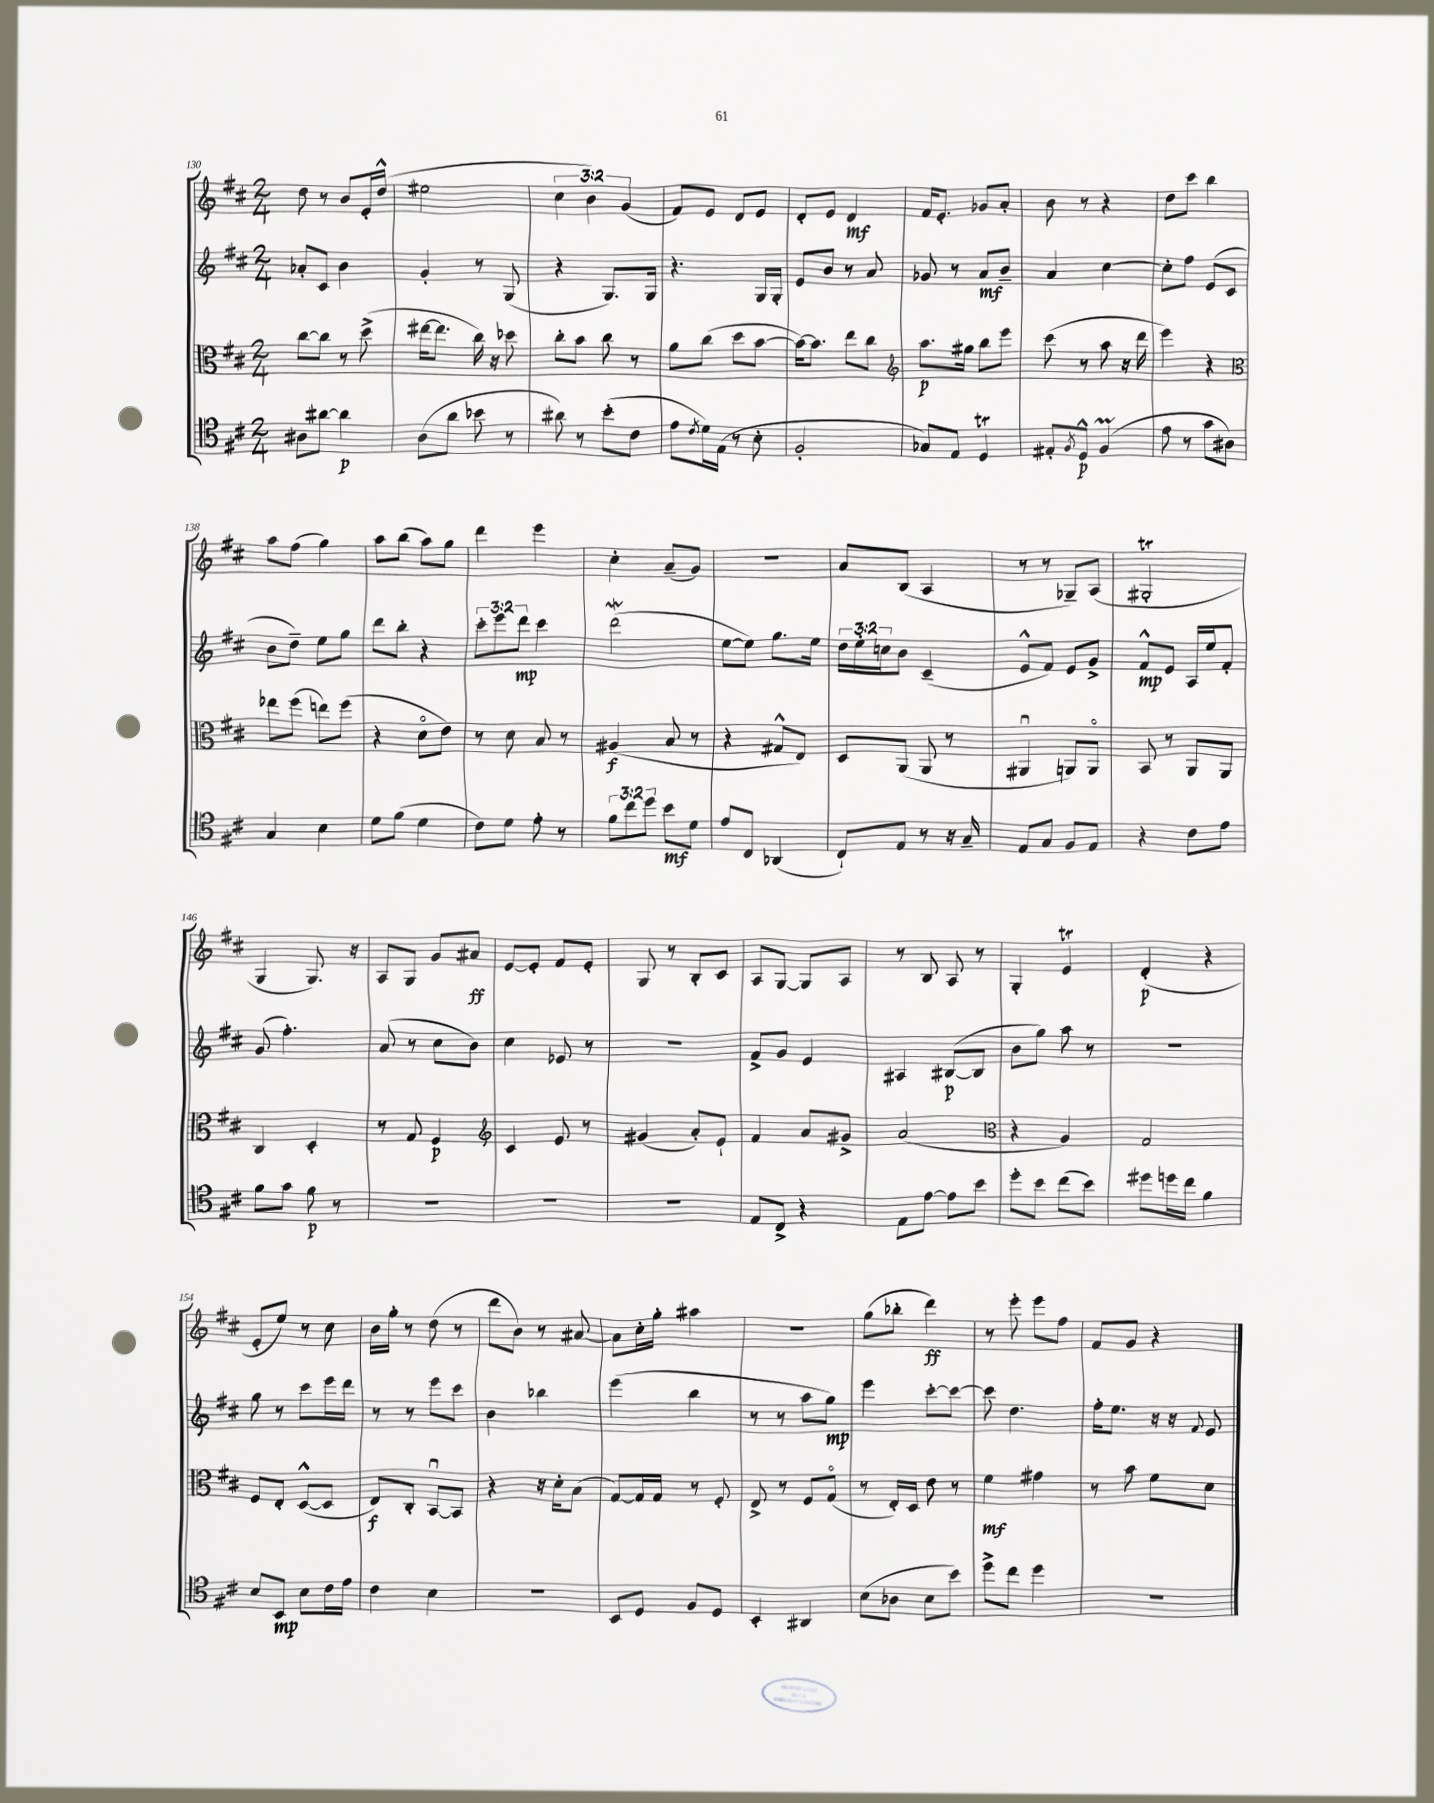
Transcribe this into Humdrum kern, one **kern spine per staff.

**kern	**kern	**kern	**kern
*staff4	*staff3	*staff2	*staff1
*clefC4	*clefC3	*clefG2	*clefG2
*k[f#c#]	*k[f#c#]	*k[f#c#]	*k[f#c#]
*M2/4	*M2/4	*M2/4	*M2/4
8A#\L	[8cc#\L	8a-'/L	8dd\
[8a#\J	8cc#\]J	8c#/J	8r
4a#\]	8r	4b\	8b/L
.	(8dd^\	.	16e'/L
.	.	.	(16dd^^/JJ
=	=	=	=
(8A\L	[16ee#\LK	4g'/	2ee#\
.	8.ee#\]J	.	.
8a\J	.	.	.
8b-\	16cc#\)	8r	.
.	16r	.	.
8r	8dd-\	(8G/	.
=	=	=	=
8a#\)	8cc#'\L	4r	6cc#\
8r	8b\J	.	.
.	.	.	6b\)
(8b'\L	8cc#\	8.G/L)	.
.	.	.	(6g/
8c#\J	8r	.	.
.	.	16G/Jk	.
=	=	=	=
8e\L	8a\L	4.r	8f#/L)
8qc#/	.	.	.
16d\L)	(8cc#\J	.	8e/J
(16E\JJ	.	.	.
8r	8dd\L	.	8d/L
8B'\	[8b\J	16G/LL	8e/J
.	.	16G'/JJ	.
=	=	=	=
2F#'/	16b\_LK)	8e/L	8d'/L
.	8.b\]J	.	.
.	.	8b/J	8e/J
.	8ee\L	8r	4d/
.	8cc#\J	8a/	.
=	=	=	=
*	*clefG2	*	*
8G-/L)	8.aa\L	8g-/	16f#/LK
.	.	.	8.e'/J
8E/J	.	8r	.
.	16gg#\Jk	.	.
4D/	8bb\L	8a/L	8g-/L
.	8eee\J	8b~/J	8a'/J
=	=	=	=
8E#'/L	(8ccc#\	4a/	8b\
8qF#/	.	.	.
8D^^/J	8r	.	8r
(4F#/	8aa\	[4cc#\	4r
.	16r	.	.
.	16ddd\	.	.
=	=	=	=
8e\	4eee\)	8cc#'\]L	8dd\L
8r	.	8ff#\J	8ccc#\J
8g\L	4r	(8e/L	4bb\
8A#\J)	.	8c#/J	.
=	=	=	=
*	*clefC3	*	*
4G/	8ee-\L	8b\L	8aa\L
.	(8ff#\J	8dd~\J)	(8ff#\J
4B\	8ee\L)	8ee\L	4gg\)
.	(8ff#\J	8gg\J	.
=	=	=	=
8d\L	4r	8ddd\L	8aa\L
(8f#\J	.	8bb'\J	(8bb\J
4d\	8do\L	4r	8aa\L)
.	8e\J)	.	8gg\J
=	=	=	=
8c#\L)	8r	12ccc#'\L	4ddd\
.	.	12eee\	.
8d\J	8d\	.	.
.	.	12ddd\J	.
8e'\	8B/	4ccc#\	4eee\
8r	8r	.	.
=	=	=	=
12f#\L	(4A#/	(2ddd\	4cc#'\
12cc#\	.	.	.
12dd\J	.	.	.
8b\L	8B/	.	(8a~/L
8d\J	8r	.	8g/J)
=	=	=	=
8e/L	4r	[8ee\L	2r
8C#/J	.	8ee\]J)	.
(4AA-/	8G#^^/L	8.gg\L	.
.	8E/J)	.	.
.	.	16ee\Jk	.
=	=	=	=
8C#`/L)	8D/L	24dd\LL	8a/L
.	.	24ee'\	.
.	.	24cc\J	.
8E/J	(8AA/J	8b\J	(8B/J
8r	8AA/	(4c#~/	4A/
16r	8r	.	.
16G~/	.	.	.
=	=	=	=
8E/L	4AA#u/	8e^^/L	8r
8G/J	.	8f#/J)	8r
8F#/L	8AA/L)	8e/L	8G-~/L)
8E/J	8AAo/J	8g^/J	(8A/J
=	=	=	=
4r	8BB/	8f#^^/L	2G#'/
.	8r	8e/J	.
8c#\L	8AA/L	16A/LL	.
.	.	16ee/J	.
8e\J	8AA/J	8f#'/J	.
=	=	=	=
8f#\L	4C#/	(8g/	4G/
8g\J	.	4.ff#'\)	.
8f#\	4D'/	.	8.G/)
8r	.	.	.
.	.	.	16r
=	=	=	=
2r	8r	(8a/	8A/L
.	8G/	8r	8G/J
.	4F#/	8cc#\L	8g/L
.	.	8b\J)	8a#/J
=	=	=	=
*	*clefG2	*	*
2r	4c#/	4cc#\	[8e/L
.	.	.	8e'/]J
.	8e/	8e-/	8f#/L
.	8r	8r	8e'/J
=	=	=	=
2r	(4g#/	2r	8G/
.	.	.	8r
.	8a'/L)	.	8B'/L
.	8e`/J	.	8c#/J
=	=	=	=
8E/L	4f#/	8f#^/L	8A/L
8C#^/J	.	8g/J	[8G/J
4r	8a/L	4e/	8G/]L
.	8g#^/J	.	8A/J
=	=	=	=
8E\L	(2a/	4A#/	8r
[8e\J	.	.	8B/
8e\]L	.	([8B#/L	8A/
8b\J	.	8B#/]J	8r
=	=	=	=
*	*clefC3	*	*
8dd'\L	4r	8b\L	4G'/
8b\J	.	8gg\J)	.
(8cc#\L	4A/)	8aa\	4e/
8b\J)	.	8r	.
=	=	=	=
8dd#\L	2G/	2r	(4d'/
16dd\L	.	.	.
16cc#\JJ	.	.	.
4f#\	.	.	4r
=	=	=	=
8B/L	8F#/L	8gg\	8e'/L
8BB/J	8E'/J	8r	8ee/J)
8B\L	([8D^^/L	8ccc#\L	8r
16c#\L	8D/]J	16eee\L	8cc#\
16e\JJ	.	16ddd\JJ	.
=	=	=	=
4c#\	8E/L)	8r	16b\LL
.	.	.	16gg'\JJ
.	8C#'/J	8r	8r
4B\	[8BBu/L	8eee\L	(8dd\
.	8BB/]J	8ccc#\J	8r
=	=	=	=
2r	4r	4b\	8ddd\L
.	.	.	8b\J)
.	16r	4bb-\	8r
.	16d'\LK	.	.
.	(8B\J	.	[8a#/
=	=	=	=
8BB/L	[8G/L)	(4eee\	8a#\]L
8D/J	16G/]L	.	16cc#'\L
.	16G/JJ	.	16gg'\JJ
8F#/L	8r	4bb\	4aa#\
8D/J	8F#'/	.	.
=	=	=	=
4BB'/	8E^/	8r	2r
.	8r	8r	.
4AA#/	8F#/L	8aa\L	.
.	(8Go/J	8gg\J)	.
=	=	=	=
(8B\L	8r	4eee\	(8gg\L
8A-\J	16E'/LL)	.	8bb-'\J
.	16D/JJ	.	.
8B\L	8e\	[8ccc#'\L	4ddd\)
8b\J)	8r	8ccc#\_J	.
=	=	=	=
8dd^\L	4f#\	8ccc#\]	8r
8cc#\J	.	4.dd\	8eee'\
4dd\	4g#\	.	8eee\L
.	.	.	8ff#\J
=	=	=	=
2r	8r	16ff#'\LK	8f#/L
.	.	8.ee\J	.
.	8b\	.	8g/J
.	8f#\L	16r	4r
.	.	16r	.
.	.	8qqf#/	.
.	8d\J	8e/	.
==	==	==	==
*-	*-	*-	*-
